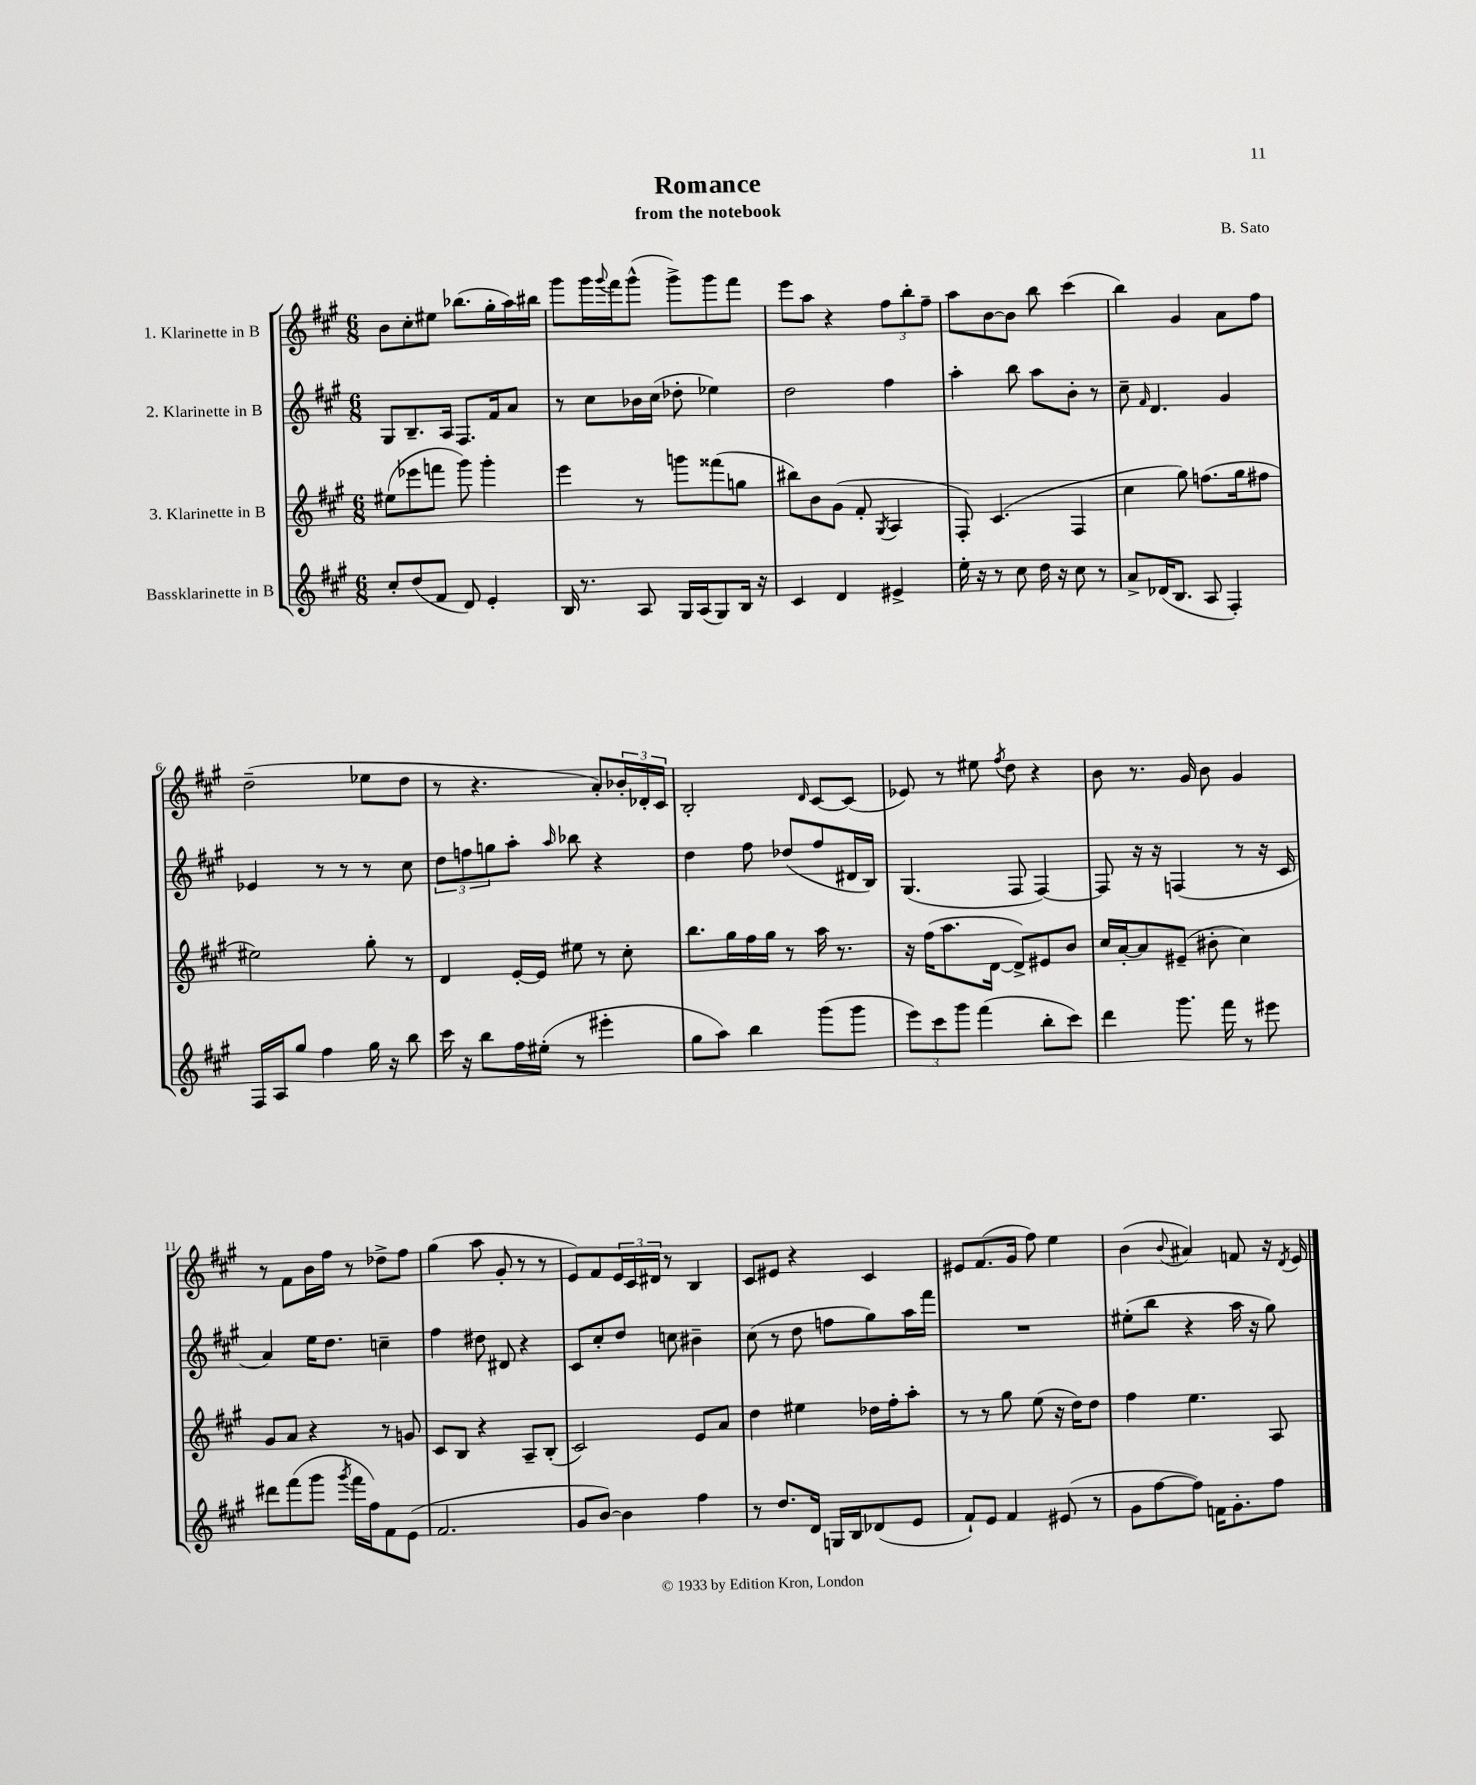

**kern	**kern	**kern	**kern
*staff4	*staff3	*staff2	*staff1
*clefG2	*clefG2	*clefG2	*clefG2
*k[f#c#g#]	*k[f#c#g#]	*k[f#c#g#]	*k[f#c#g#]
*M6/8	*M6/8	*M6/8	*M6/8
8cc#'	(8ee#	8G#	8b
(8dd	8eee-	8.B~	8cc#'
8f#	8fff	.	8ee#
.	.	16A	.
8d)	8ggg#)	8.F#	(8.bb-
4e'	4ggg#'	.	.
.	.	16f#	16gg#'
.	.	8a	16aa)
.	.	.	16bb#
=	=	=	=
16B	4eee	8r	8ggg#
8.r	.	.	.
.	.	8cc#	16ggg#
.	.	.	8qqggg#
.	.	.	16fff#
8A	8r	16b-	(8ggg#^^
.	.	(16cc#	.
16G#	8ggg	8dd-'	8ggg#^)
(16A	.	.	.
8G#)	(8fff##	4ee-)	8ggg#
16B	8gg	.	8fff#
16r	.	.	.
=	=	=	=
4c#	8bb#)	2dd	8eee
.	8b	.	8aa
4d	(8g#	.	4r
.	8f#'	.	.
.	8qG#	.	.
4e#^	4A	4ff#	12ff#
.	.	.	12bb'
.	.	.	12ff#~
=	=	=	=
16ee'	8F#')	4aa'	8aa
16r	.	.	.
8r	(4.c#	.	[8b
8cc#	.	8bb	8b]
16dd	.	8aa	8bb
16r	.	.	.
8cc#	4F#	8b'	(4ccc#
8r	.	8r	.
=	=	=	=
8a^	4cc#	8cc#~	4bb)
.	.	16qqf#	.
(16d-	.	4.d	.
8.B	.	.	.
.	8gg#)	.	4g#
8A	(8.ff	.	.
4F#')	.	4g#	8a
.	16gg#	.	.
.	8ff#	.	8ff#
=	=	=	=
16F#	2ee#)	4e-	(2dd~
16A	.	.	.
8gg#	.	.	.
4ff#	.	8r	.
.	.	8r	.
16gg#	8gg#'	8r	8ee-
16r	.	.	.
8bb	8r	8cc#	8dd
=	=	=	=
16ccc#	4d	12dd	8r
16r	.	.	.
.	.	12ff	.
8bb	.	.	4.r
.	.	12gg	.
16ff#	[16e'	8aa'	.
(16ee#'	16e]	.	.
.	.	16qqaa	.
8r	8ee#	8bb-	.
4eee#'	8r	4r	8a')
.	8cc#'	.	24b-'
.	.	.	24d-'
.	.	.	24c#
=	=	=	=
8gg#	8.bb	4dd	2B'
8aa)	.	.	.
.	16gg#	.	.
4bb	16ff#	8ff#	.
.	16gg#	.	.
.	8r	(8dd-	.
.	.	.	16qqd
(8ggg#	16aa	8ff#	[8c#
.	8.r	.	.
8ggg#	.	16d#	(8c#]
.	.	16B)	.
=	=	=	=
12eee)	16r	(4.G#	8e-)
.	(16ff#	.	.
12ccc#	.	.	.
.	8.aa	.	8r
12ggg#	.	.	.
(4fff#	.	.	8ee#
.	[16d	.	.
.	.	.	8qff#
.	8d^])	8F#	8dd
8bb'	8e#	[4F#)	4r
8ccc#)	8b	.	.
=	=	=	=
4ddd	16cc#	8F#]	8b
.	[16a'	.	.
.	8a]	16r	8.r
.	.	16r	.
8.ggg#	(8e#~	(4F	.
.	.	.	16g#
.	8b#'	.	8b
16fff#	.	.	.
8r	4cc#)	8r	4g#
8eee#	.	16r	.
.	.	16c#	.
=	=	=	=
8ddd#	8g#	4a)	8r
(8fff#	8a	.	8f#
8ggg#	4r	16ee	16b
.	.	8.dd	16ff#
8qggg#	.	.	.
16fff#	.	.	8r
16ff#)	.	.	.
8f#	8r	4cc~	8dd-^
(8e	8g	.	8ff#
=	=	=	=
2.f#	8c#	4ff#	(4gg#
.	8B	.	.
.	4r	8dd#	8aa
.	.	8d#	8g#'
.	8A~	4r	8r
.	(8B'	.	8r
=	=	=	=
8g#	2c#)	8c#	8e)
[8b)	.	8cc#'	8f#
4b]	.	8dd	24e
.	.	.	24c#
.	.	.	24d#
.	.	8cc	8r
4ff#	8e	4b#~	4B
.	8a	.	.
=	=	=	=
8r	4dd	(8cc#	8c#
8.dd	.	8r	8e#
.	4ee#	8dd	4r
16d	.	.	.
16G	.	8ff	.
16B	.	.	.
(8d-	16dd-	8gg#)	4c#
.	16ff#'	.	.
8e	8aa'	16aa	.
.	.	16fff#	.
=	=	=	=
8f#`)	8r	2.r	8e#
8e	8r	.	(8.f#
4f#	8gg#	.	.
.	.	.	16g#
.	(8ee	.	8ff#)
(8e#	16r	.	4ee
.	16dd)	.	.
8r	8dd	.	.
=	=	=	=
8g#	4ff#	(8ee#'	(4b
[8ff#	.	8bb	.
.	.	.	8qqb
8ff#])	4.ee	4r	4a#)
16f	.	.	.
8.g#'	.	.	.
.	.	16aa	8f
.	.	16r	.
8ff#	8A	8gg#)	16r
.	.	.	8qd
.	.	.	16e
==	==	==	==
*-	*-	*-	*-
